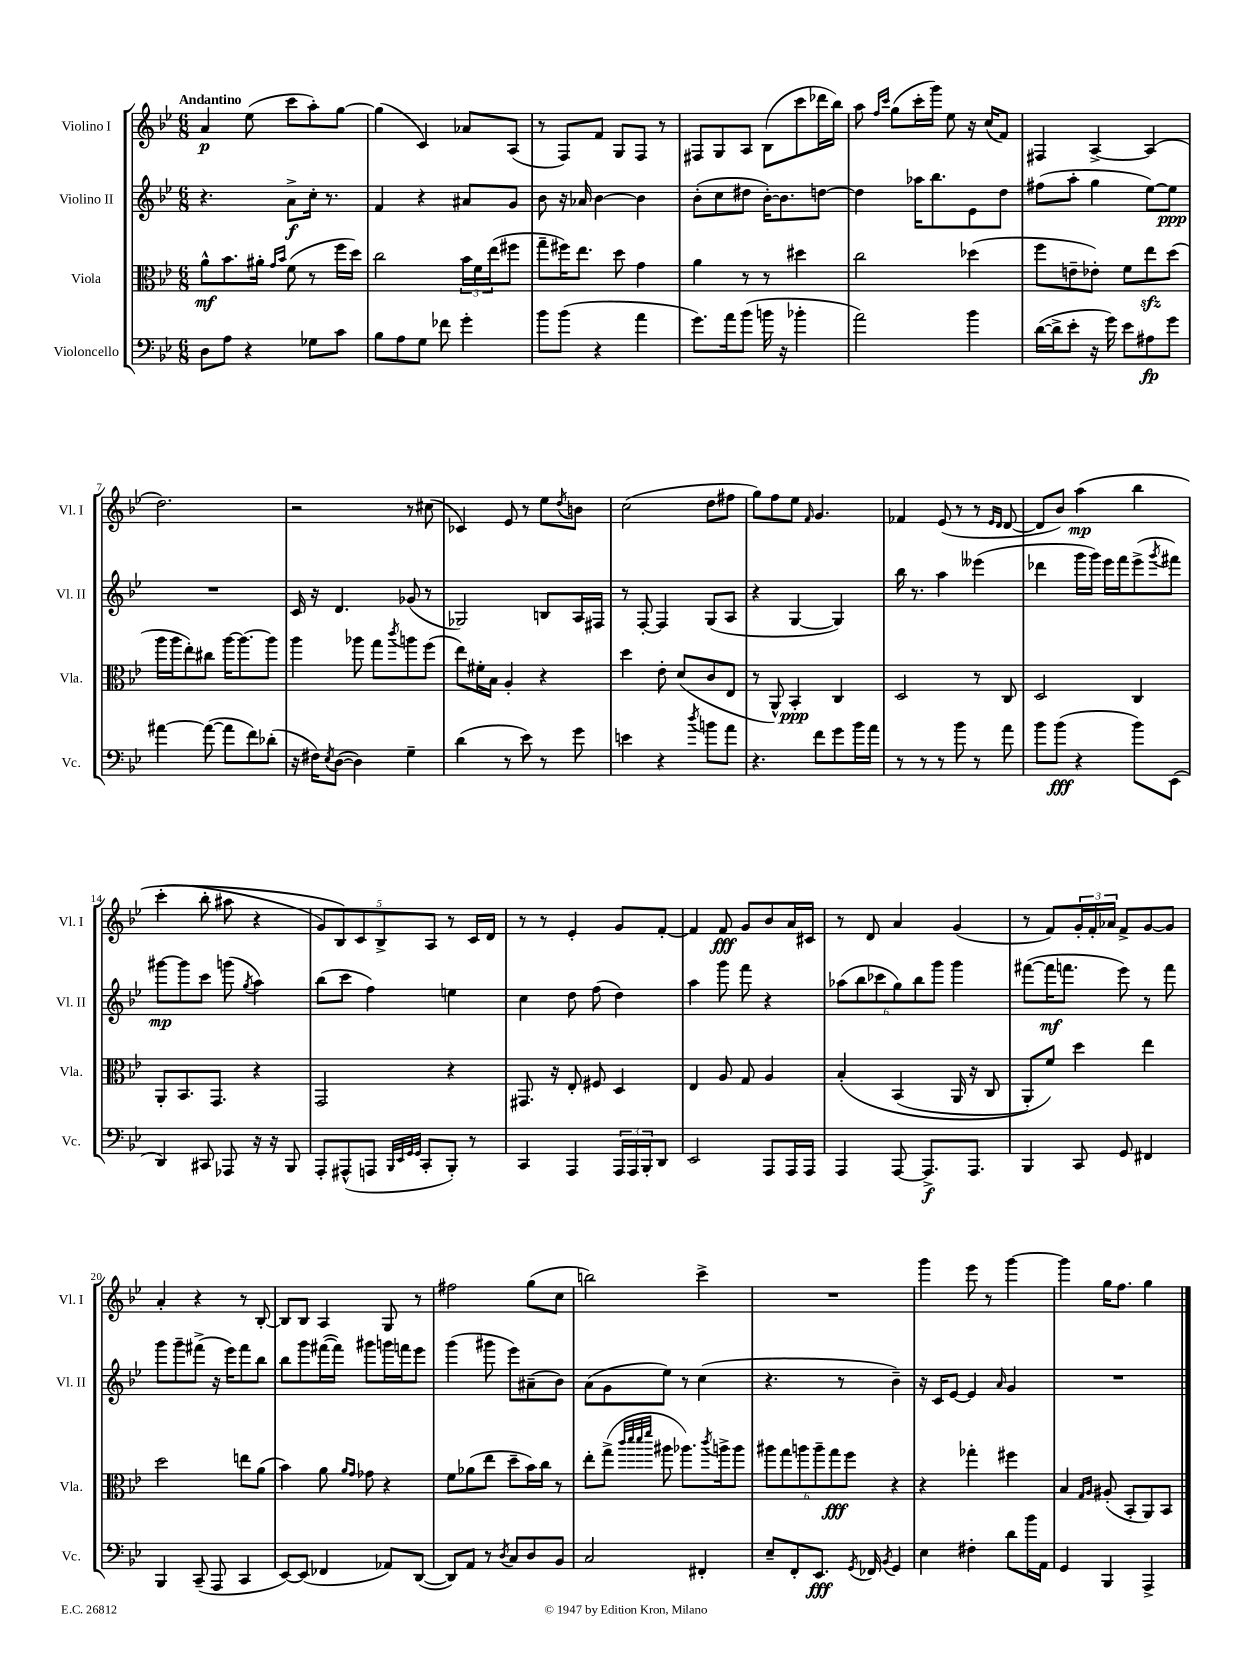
<<
\new StaffGroup <<
\new Staff = "s0" \with { instrumentName = "Violino I" shortInstrumentName = "Vl. I" } {
    \clef treble \key bes \major \numericTimeSignature \time 6/8 \tempo "Andantino"
    a'4\p ees''8( c'''8 a''8-.) g''8~ |
    g''4( c'4) aes'8 a8( |
    r8 f8) f'8 g8 f8 r8 |
    fis8 g8 a8 bes8( c'''8 des'''16 bes''16) |
    a''8 \grace { f''16 c'''16 } g''8( c'''16-. g'''16) ees''8 r16 c''16( f'8) |
    fis4 a4~-> a4( |
    d''2.) |
    r2 r8 cis''8( |
    ces'4) ees'8 r8 ees''8 \acciaccatura { d''8 } b'8 |
    c''2( d''8 fis''8 |
    g''8) f''8 ees''8 \grace { f'16 } g'4. |
    fes'4 ees'8( r8 r8 \grace { ees'16 d'16 } d'8~ |
    d'8 bes'8) a''4\mp\( bes''4 |
    c'''4-.( bes''8-. ais''8 r4 |
    \tuplet 5/4 { g'8) bes8\) c'8 bes8-> a8 } r8 c'16 d'16 |
    r8 r8 ees'4-. g'8 f'8~-. |
    f'4 f'8\fff g'8 bes'8 a'16 cis'16 |
    r8 d'8 a'4 g'4( |
    r8 f'8) \tuplet 3/2 { g'16-. f'16-. aes'16 } f'8-> g'8~ g'8 |
    a'4-. r4 r8 bes8~-. |
    bes8 bes8 a4 g8 r8 |
    fis''2 g''8( c''8 |
    b''2) c'''4-> |
    R2. |
    g'''4 ees'''8 r8 g'''4~ |
    g'''4 g''16 f''8. g''4 \bar "|." |
}
\new Staff = "s1" \with { instrumentName = "Violino II" shortInstrumentName = "Vl. II" } {
    \clef treble \key bes \major \numericTimeSignature \time 6/8
    r4. a'8->\f c''16-. r8. |
    f'4 r4 ais'8 g'8 |
    bes'8 r16 aes'16 bes'4~ bes'4 |
    bes'8-.( c''8 dis''8 bes'16~-.) bes'8. d''8~ |
    d''4 aes''16 bes''8. ees'8 d''8 |
    fis''8( a''8-. g''4 ees''8~) ees''8\ppp |
    R2. |
    c'16 r16 d'4. ges'8( r8 |
    ges2) b8 a16 fis16 |
    r8 f8~-. f4 g8( a8 |
    r4 g4~ g4) |
    bes''16 r8. a''4 eeses'''4( |
    des'''4 g'''16 g'''16) ees'''16 f'''16 ees'''8->( \acciaccatura { g'''8 } fis'''8) |
    gis'''8~\mp gis'''8 c'''8 g'''8( \acciaccatura { g''8 } a''4) |
    bes''8( c'''8 f''4) e''4 |
    c''4 d''8 f''8( d''4) |
    a''4 g'''8 f'''8 r4 |
    \tuplet 6/4 { aes''8( bes''8 ces'''8 g''8) bes''8 g'''8 } g'''4 |
    fis'''8~( fis'''16\mf f'''8. ees'''8) r8 f'''8 |
    g'''8 g'''8-- fis'''8->( r16 ees'''16) fis'''8 bes''8 |
    bes''8 g'''8 fis'''16~( fis'''16) gis'''8 g'''16 f'''16 ees'''8 |
    g'''4( gis'''8 ees'''8) ais'8--( bes'8) |
    a'8( g'8 ees''8) r8 c''4( |
    r4. r8 bes'4--) |
    r16 c'16 ees'8~ ees'4 \grace { a'16 } g'4 |
    R2. \bar "|." |
}
\new Staff = "s2" \with { instrumentName = "Viola" shortInstrumentName = "Vla." } {
    \clef alto \key bes \major \numericTimeSignature \time 6/8
    a'8-^\mf bes'8. ais'16-. \grace { g'16 bes'16 } f'8( r8 f''16 d''16) |
    c''2 \tuplet 3/2 { bes'16 f'16 ees''16( } fis''8 |
    g''8-- fis''16) ees''8. d''8 g'4 |
    a'4 r8 r8 dis''4 |
    c''2 des''4( |
    f''8 e'8-- ees'8-.) f'8 ees''8\sfz d''8( |
    a''16 a''16 ees''8-.) cis''8 a''16~ a''8.~ a''8 |
    a''4 aes''8 g''8 \acciaccatura { c'''8 } a''8 f''8( |
    ees''8) fis'16-. bes16 a4-. r4 |
    d''4 ees'8-. d'8( c'8 ees8 |
    r8 a,8-^) bes,4-.\ppp c4 |
    d2 r8 c8 |
    d2 c4 |
    a,8-. bes,8. g,8. r4 |
    g,2 r4 |
    gis,8. r16 ees8-. fis8 d4 |
    ees4 a8 g8 a4 |
    bes4-.\( bes,4( a,16 r16 c8 |
    a,8-.) f'8\) d''4 ees''4 |
    d''2 e''8 a'8( |
    bes'4) a'8 \grace { a'16 g'16 } ges'8 r4 |
    f'8 aes'8( ees''8 d''8-- bes'16) c''16 r8 |
    ees''8-. g''8->( \grace { c'''32 d'''32 d'''32 f'''32 } ais''8 aes''8.) \acciaccatura { c'''8 } a''16-> a''8 |
    \tuplet 6/4 { ais''8 g''8 a''8 a''8-- g''8\fff f''8 } r4 |
    r4 ges''4-. fis''4 |
    bes4 \grace { g16 a16 } ais8-.( bes,8-. a,8) bes,8 \bar "|." |
}
\new Staff = "s3" \with { instrumentName = "Violoncello" shortInstrumentName = "Vc." } {
    \clef bass \key bes \major \numericTimeSignature \time 6/8
    d8 a8 r4 ges8 c'8 |
    bes8 a8 g8 fes'8 g'4-. |
    bes'8 bes'8( r4 a'4 |
    g'8.) a'16 bes'8( b'16 r16 bes'4-. |
    a'2) bes'4 |
    d'16~( d'16-> ees'8-. r16 g'16) ees'8 ais8\fp g'8 |
    ais'4~ ais'8~( ais'8 f'8) des'8-.( |
    r16 fis16) \acciaccatura { ees8 } d8~( d4) g4-- |
    d'4( r8 ees'8) r8 g'8 |
    e'4 r4 \acciaccatura { d''8 } b'8 a'8 |
    r4. f'8 g'8 bes'16 a'16 |
    r8 r8 r8 bes'8 r8 a'8 |
    bes'8 bes'8\fff( r4 bes'8) ees,8( |
    d,4) cis,8 aes,,8 r16 r16 bes,,8 |
    a,,8-. ais,,8-^( a,,8 \grace { bes,,32 ees,32 g,32 g,32 } c,8-. bes,,8-.) r8 |
    c,4 a,,4 \tuplet 3/2 { a,,16 a,,16 bes,,16-. } d,8 |
    ees,2 a,,8 a,,16 a,,16 |
    a,,4 a,,8~ a,,8.->\f a,,8. |
    bes,,4 c,8 g,8 fis,4 |
    bes,,4 c,8--( a,,8 c,4 |
    ees,8~) ees,8( fes,4 aes,8) d,8~( |
    d,8) a,8 r8 \acciaccatura { d8 } c8 d8 bes,8 |
    c2 fis,4-. |
    ees8-- f,8-. ees,8.\fff \acciaccatura { g,8 } fes,16 \acciaccatura { bes,8 } g,4 |
    ees4 fis4-. d'8 bes'16 a,16 |
    g,4 bes,,4 a,,4-> \bar "|." |
}
>>
>>
